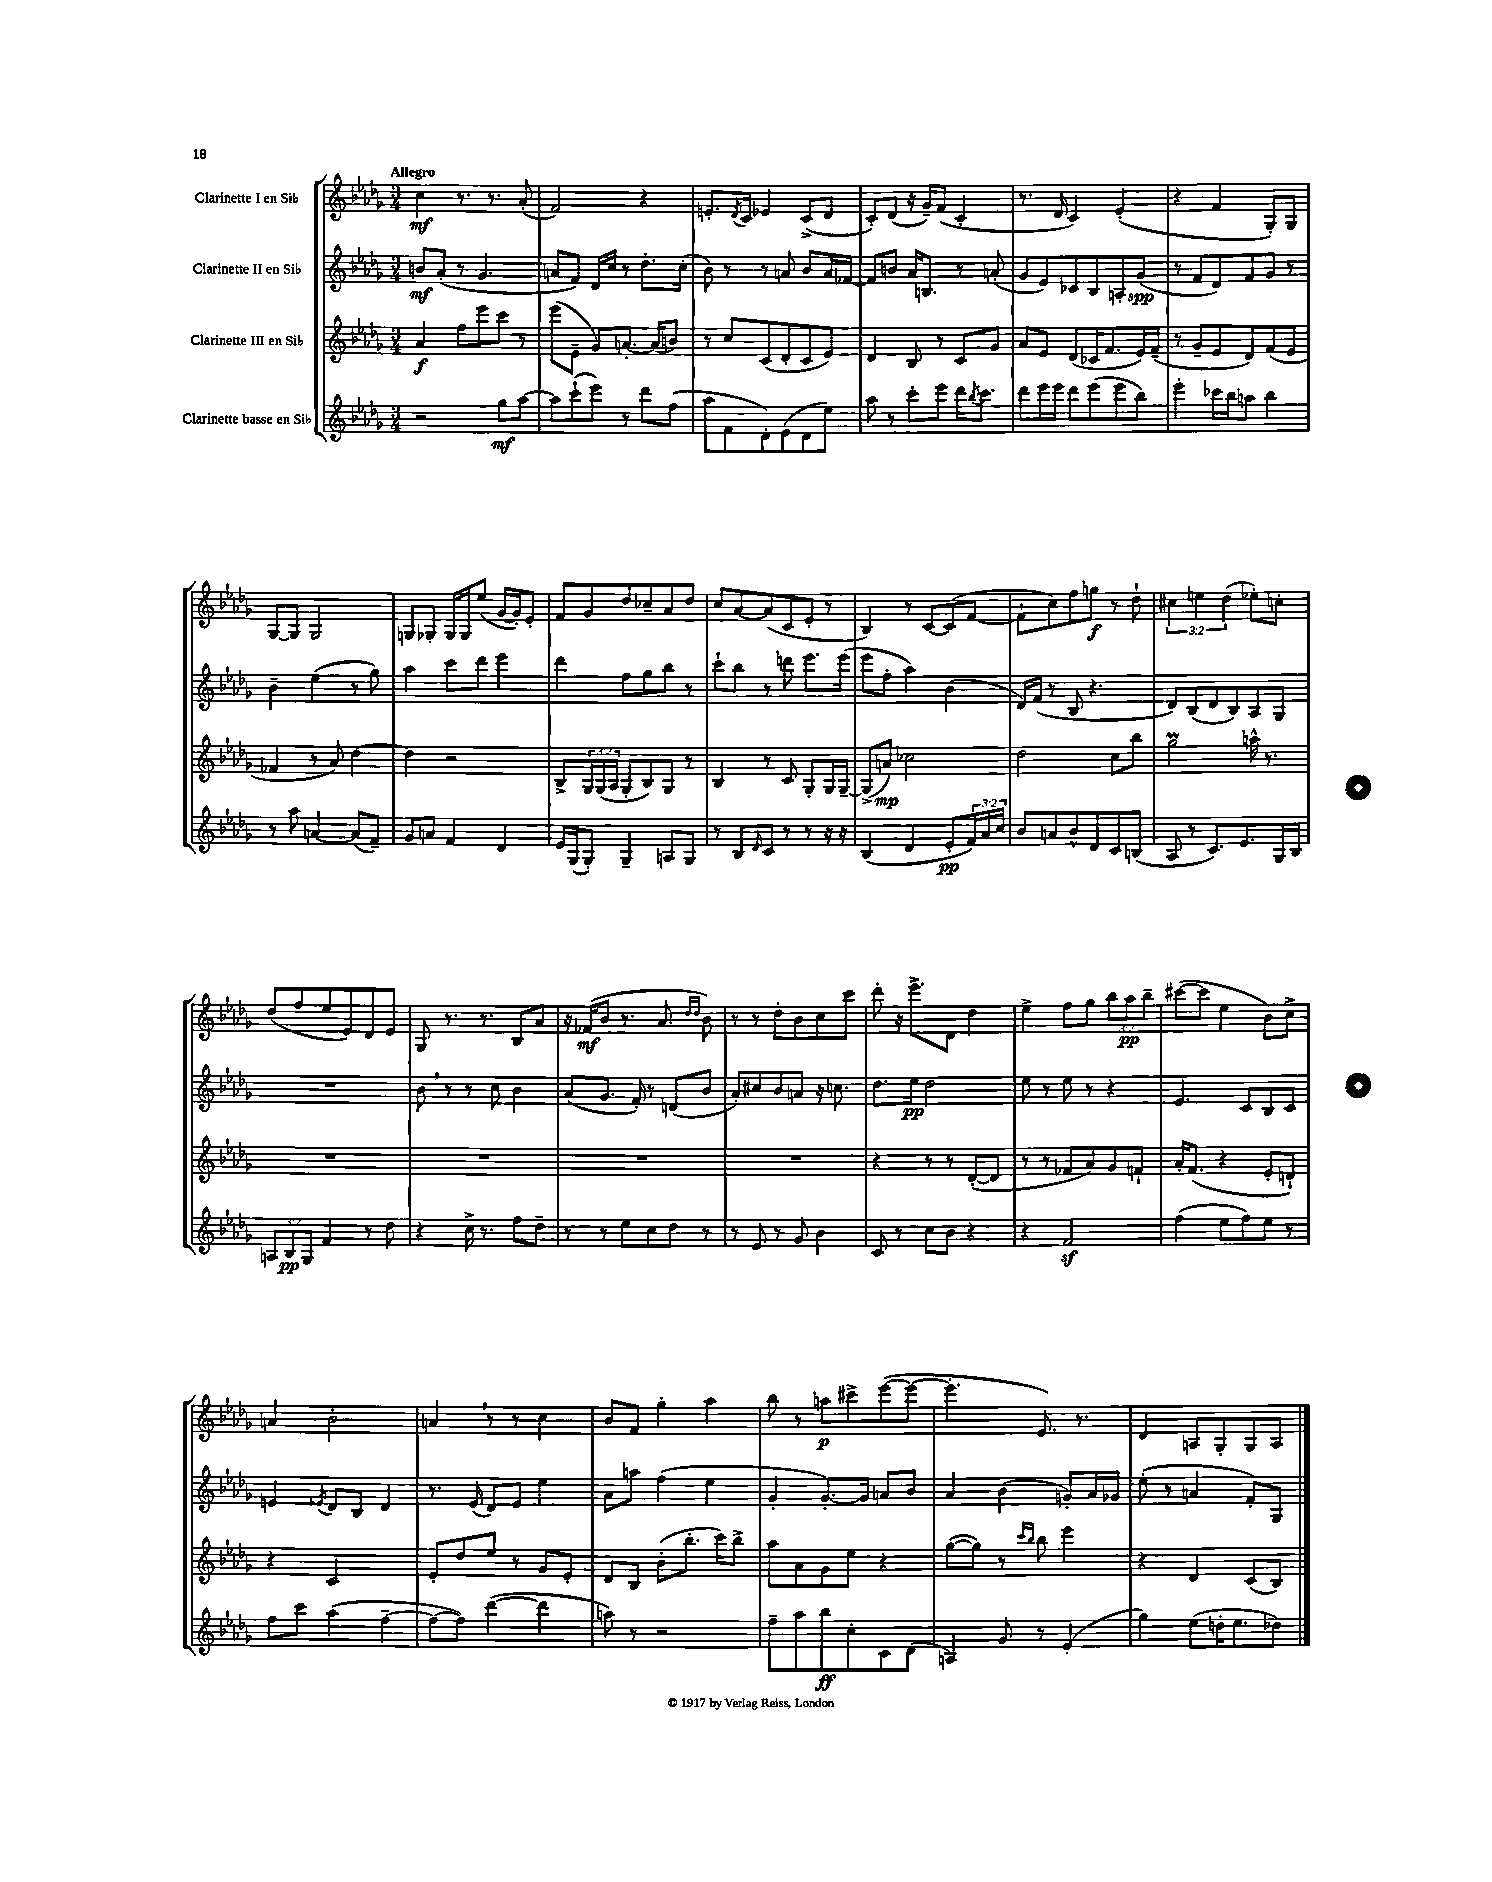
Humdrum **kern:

**kern	**kern	**kern	**kern
*staff4	*staff3	*staff2	*staff1
*clefG2	*clefG2	*clefG2	*clefG2
*k[b-e-a-d-g-]	*k[b-e-a-d-g-]	*k[b-e-a-d-g-]	*k[b-e-a-d-g-]
*M3/4	*M3/4	*M3/4	*M3/4
2r	4a-/	8b/L	4cc\
.	.	(8a-'/J	.
.	8ff\L	8r	8.r
.	8eee-\	4.g-/	.
.	.	.	8.r
8gg-\L	8ccc\J	.	.
[8aa-\J	8r	.	(8a-'/
=	=	=	=
8aa-\]L	(8eee-\L	8a/L	2f/)
(8ccc`\	8e-~\J	8f/J)	.
8eee-\J)	8g-/L)	16d-/LL	.
.	.	16cc/JJ	.
8r	[8.a'/J	8r	.
8ddd-\L	.	8.dd-'\L	4r
.	(16a/]LK	.	.
(8ff\J	8b/J)	.	.
.	.	(16cc'\Jk	.
=	=	=	=
8aa-\L	8r	8b-\)	8.e'/L
8f\	8cc/L	8r	.
.	.	.	8qd-/
.	.	.	16c/Jk
8d-'\)	(8c/	8r	4e-/
(8e-\	8d-'/	8a/	.
8d-\	8c/	8b-/L	(8c^/L
8ee-\J)	8e-/J)	16a/L	8d-/J
.	.	[16f-/JJ	.
=	=	=	=
8aa-\	4d-/	8f-/]L	8c'/L)
8r	.	8b/J	(8d-/J
8ccc'\L	8B-/	16a-/LK	16r
.	.	8.B/J	16g-~/LK)
8eee-\J	8r	.	(8f/J
16ddd-\LK	8c/L	8r	4c'/
8qbb-/	.	.	.
8.ccc\J	.	.	.
.	8g-/J	(8a'/	.
=	=	=	=
8ddd-\L	8a-/L	8g-/L	8.r
16eee-\L	8e-/J	8e-/)	.
16eee-\JJ	.	.	16d-/
8ddd-\L	(8d-/L	8c-/	4c/)
(8eee-\	16c-/K	8B-/	.
.	8.f/	.	.
8eee-\	.	8A'/	(4e-'/
8bb-\J)	16e-/L)	(8g-/J	.
.	(16f~/JJ	.	.
=	=	=	=
4eee-'\	8r	8r	4r
.	8g-~/L	8f/L	.
16ccc-\LL	8e-/	8d-/)	4f/
16bb-\J	.	.	.
8aa\J	8d-/)	8f/	.
4bb-\	(8f/	8g-/J	8G-'/L)
.	8e-/J	8r	8G-/J
=	=	=	=
8r	4f-/	4b-~\	[8G-/L
8aa-\	.	.	8G-/]J
[4a/	8r	(4ee-\	2G-/
.	8a-/)	.	.
(8a/]L	[4dd-\	8r	.
8f~/J)	.	8gg-\)	.
=	=	=	=
8g-/L	4dd-\]	4aa-\	8G/L
8a/J	.	.	8G-'/J
4f/	2r	8ccc\L	16G-/LL
.	.	.	16G-/J
.	.	8ddd-\J	(8ee-/J
4d-/	.	4eee-\	[16g-/LL
.	.	.	16g-'/]J)
.	.	.	8e-'/J
=	=	=	=
16e-/LL	8B-^/L	4ddd-\	8f/L
(16G-/J	.	.	.
8G-'/J)	24G-/L	.	8g-/
.	(24G-/	.	.
.	24A-/JJ	.	.
4G-~/	8G-'/L	8ff\L	8dd-/
.	8B-/)	8gg-\	8cc-~/
8A/L	8G-/J	8bb-\J	8a-/
8G-/J	8r	8r	8dd-/J
=	=	=	=
8r	4B-/	8ccc`\L	8cc/L
8B-/L	.	8bb-\J	[8a-/
16qqd-/	.	.	.
8c/J	8r	8r	(8a-/]
8r	8c/	8ddd\	8c/
8r	8G-'/L	8.eee-\L	8e-'/J
16r	16G-/L	.	8r
16r	[16G-~/JJ	(16eee-\Jk	.
=	=	=	=
(4B-/	(8G-^/]L	8eee-\L	4B-/)
.	8a/J)	8ff'\J	.
4d-/	2cc-\	4aa-\)	8r
.	.	.	[8c/L
8e-'/L	.	(4b-\	(8c/]
24f/L)	.	.	[8f/J
24a-/	.	.	.
24cc/JJ	.	.	.
=	=	=	=
8b-/L	2dd-\	16d-/LL)	8f`\]L
.	.	(16f/JJ	.
8a/	.	8r	8cc\)
8b-^^/	.	8B-/	8ff\
8d-/	.	4.r	8gg\J
8c/	8cc\L	.	8r
(8B/J	8bb-\J	.	8dd-`\
=	=	=	=
8A-/	2gg-\	8d-/L)	6cc#\
8r	.	(8B-/	.
.	.	.	6ee\
8.c/L)	.	8d-/	.
.	.	.	(6dd-\
.	.	8B-/)	.
8.e-/	.	.	.
.	16aa^^\	8A-/	8ee-'\L)
.	8.r	.	.
16G-/L	.	8G-/J	8cc'\J
16B-/JJ	.	.	.
=	=	=	=
12A/L	2.r	2.r	(8dd-/L
12B-/	.	.	.
.	.	.	8ff/
12G-/J	.	.	.
4f/	.	.	8ee-/
.	.	.	8e-/)
8r	.	.	8d-/
8dd-\	.	.	8e-/J
=	=	=	=
4r	2.r	8b-\	8G-/
.	.	8r	8.r
16cc^\	.	8r	.
8.r	.	.	8.r
.	.	8cc\	.
8ff\L	.	4b-\	8B-/L
8dd-~\J	.	.	8a-/J
=	=	=	=
8r	2.r	(8a-/L	16r
.	.	.	(16f-/LK
8r	.	8.g-/J	8b-/J
8ee-\L	.	.	8.r
.	.	16f'/)	.
8cc\	.	8r	.
.	.	.	8.a-/
8dd-\J	.	(8d/L	.
.	.	.	16qqdd-/LL
.	.	.	16qqdd-/JJ
8r	.	8b-/J	8b-\)
=	=	=	=
8r	2.r	8a-'/L)	8r
8e-/	.	8cc#/	8r
8r	.	8b-/	8dd-'\L
8g-/	.	8a/J	8b-\
4b-\	.	16r	8cc\
.	.	8.cc\	.
.	.	.	8ccc\J
=	=	=	=
8c/	4r	8.dd-\L	8ddd-'\
8r	.	.	16r
.	.	16ee-\Jk	8.eee-^\L
8cc\L	8r	2dd-\	.
8b-\J	8r	.	8d-\J
4r	([8d-'/L	.	4dd-\
.	8d-/]J	.	.
=	=	=	=
4r	8r	8ee-\	4ee-^\
.	8r	8r	.
2f/	8f-/L	8ee-\	8ff\L
.	8a-/)	8r	8gg-\J
.	8g-/	4r	12bb-\L
.	.	.	12aa-\
.	8f`/J	.	.
.	.	.	12bb-~\J
=	=	=	=
(4ff\	16a-'/LK	4.e-/	([8ccc#\L
.	(8.f/J	.	.
.	.	.	8ccc#\]J
8ee-\L	4r	.	4ee-\
8ff\)	.	8c/L	.
8ee-\J	8e-'/L	8B-/	8b-\L)
8r	8d`/J)	8c/J	8cc^\J
=	=	=	=
8ff\L	4r	4e/	4a/
8ccc\J	.	.	.
.	.	8qe-/	.
(4aa-\	2c/	8d-/L	2b-'\
.	.	8B-/J	.
[4ff~\	.	4d-/	.
=	=	=	=
8ff\_L	8e-'/L	8.r	4a/
8ff\]J)	8dd-/	.	.
.	.	(16e-/	.
([4ddd-\	8ee-/J	8d-/L)	8r
.	8r	8e-/J	8r
4ddd-\]	8g-/L	4ee-\	4cc\
.	8e-'/J	.	.
=	=	=	=
8aa\)	8d-/L	8a-\L	8b-/L
8r	8B-/J	8aa\J	8f/J
2r	(8b-'\L	(4ff\	4gg-'\
.	8.bb-'\J	.	.
.	.	4ee-\	4aa-\
.	16ccc\LK)	.	.
.	8bb-^\J	.	.
=	=	=	=
8ff~\L	8aa-\L	4g-'/	8bb-\
8aa-\	8a-\	.	8r
8bb-\	8g-\	[8.g-'/L)	8aa\L
8cc'\	8ee-\J	.	8ccc#^\
.	.	16g-/]Jk	.
8c\	4r	8a/L	([8eee-\
(8d-\J	.	8b-/J	8eee-\_J
=	=	=	=
4A/)	([8gg-\L	4a-/	4.eee-'\]
.	8gg-\]J)	.	.
8g-/	8r	(4b-\	.
.	16qqccc/LL	.	.
.	16qqbb-/JJ	.	.
8r	8bb-\	.	8.e-/)
(4e-'/	4eee-\	8g'/L)	.
.	.	.	8.r
.	.	16a-/L	.
.	.	16g-/JJ	.
=	=	=	=
4gg-\)	4r	(8ee-'\	4d-/
.	.	8r	.
(8ee-\L	4d-/	4a/	8A/L
16dd'\K	.	.	8G-'/
8.ee-\	.	.	.
.	(8c/L	8f'/L)	8G-/
8dd-\J)	8B-/J)	8G-/J	8A/J
==	==	==	==
*-	*-	*-	*-
